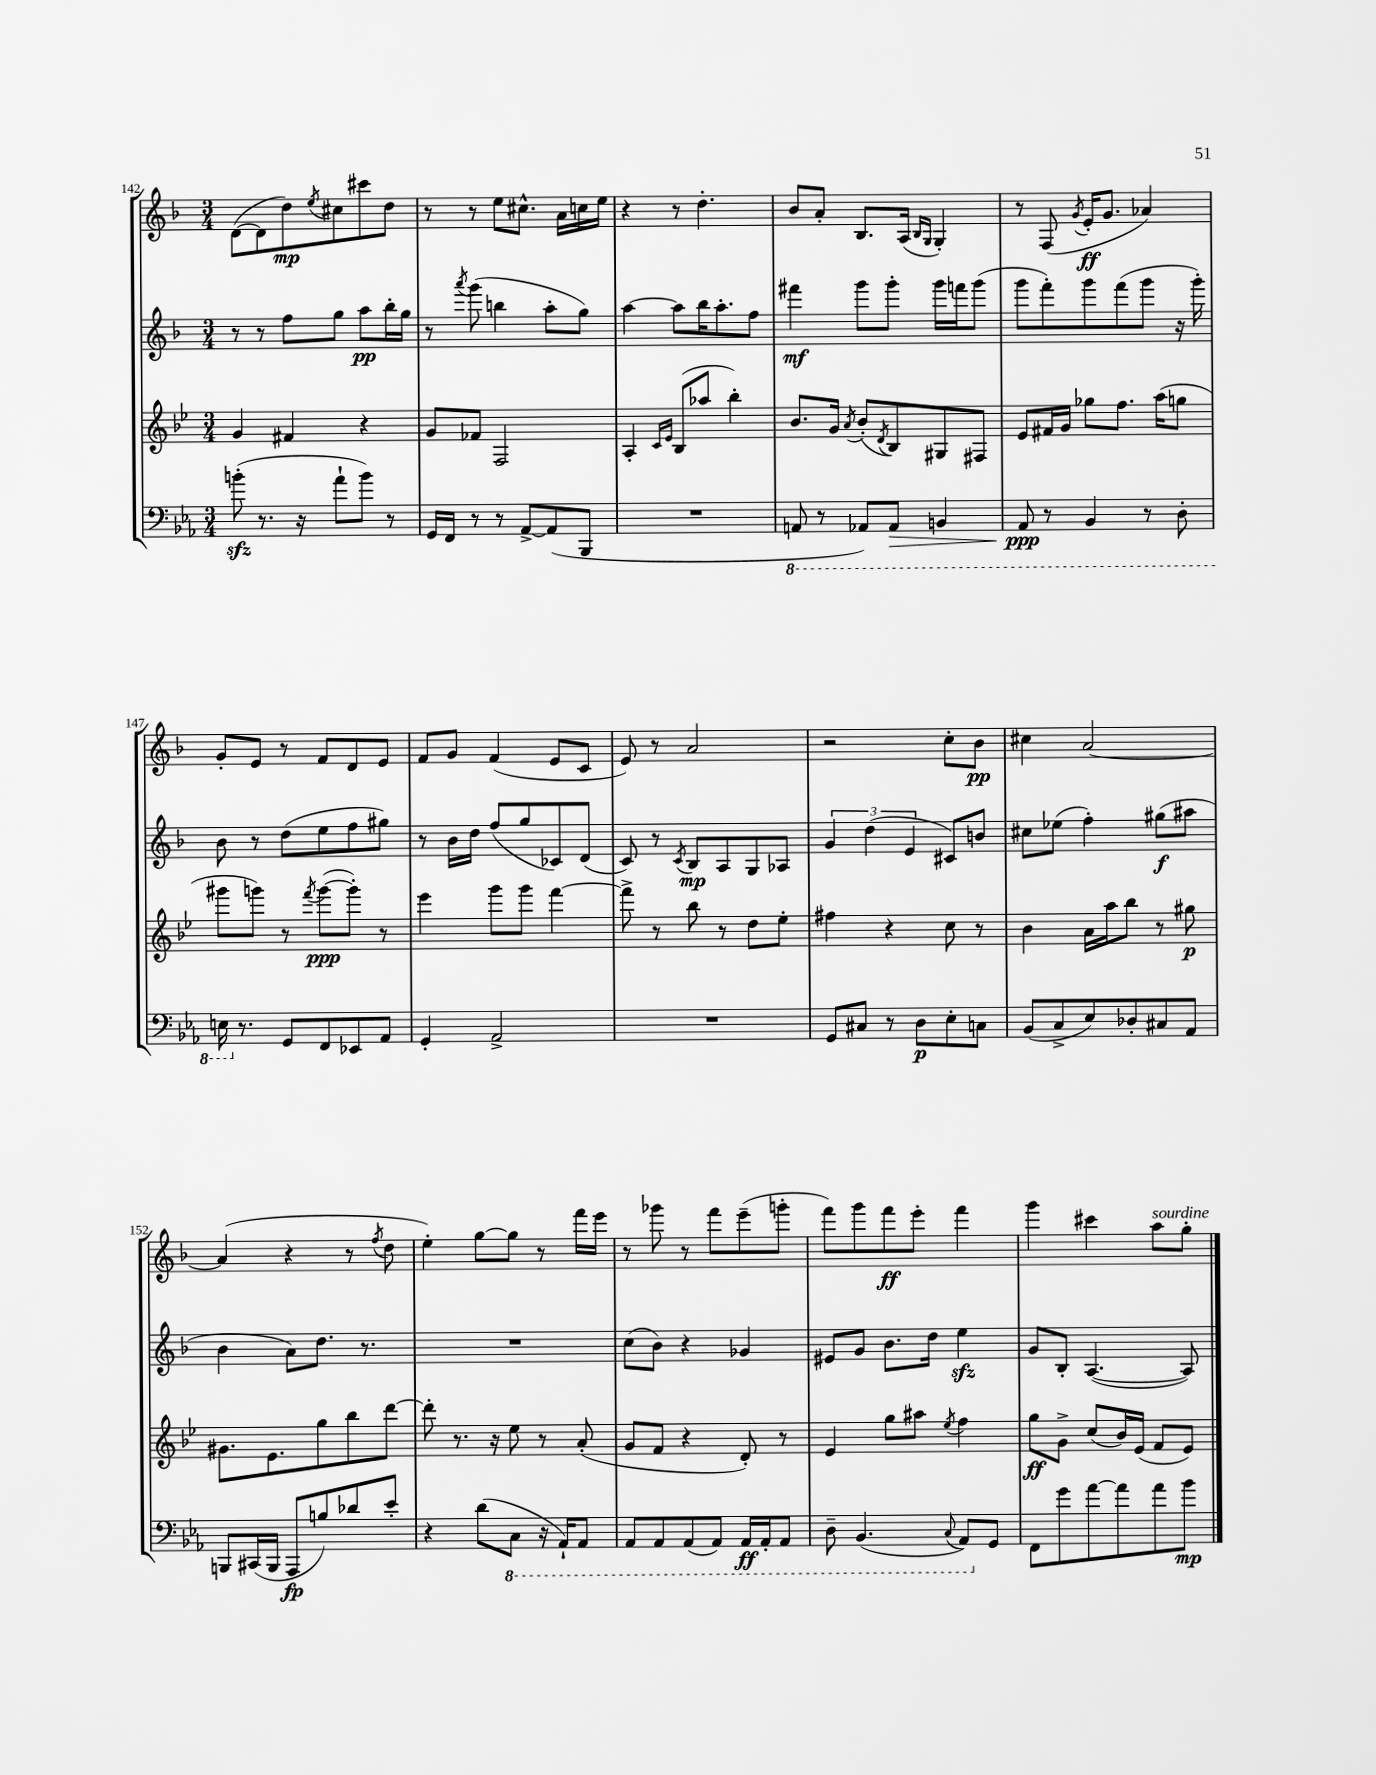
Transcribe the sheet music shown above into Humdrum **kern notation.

**kern	**dynam	**kern	**dynam	**kern	**dynam	**kern	**dynam
*part4	*part4	*part3	*part3	*part2	*part2	*part1	*part1
*staff4	*staff4	*staff3	*staff3	*staff2	*staff2	*staff1	*staff1
*clefF4	*	*clefG2	*	*clefG2	*	*clefG2	*
*k[b-e-a-]	*	*k[b-e-]	*	*k[b-]	*	*k[b-]	*
*M3/4	*	*M3/4	*	*M3/4	*	*M3/4	*
=142	=142	=142	=142	=142	=142	=142	=142
(8bnzz'\	.	4g/	.	8r	.	([8d\L	.
8.r	.	.	.	8r	.	8d\]	.
.	.	4f#X/	.	8ff\L	.	8dd\)	mp
16r	.	.	.	.	.	.	.
.	.	.	.	.	.	8qee/	.
8a-`\L	.	.	.	8gg\J	.	8cc#X\	.
8b\J)	.	4r	.	8aa\L	pp	8ccc#X\	.
8r	.	.	.	16bb-'\L	.	8dd\J	.
.	.	.	.	16gg\JJ	.	.	.
=143	=143	=143	=143	=143	=143	=143	=143
16GG/LL	.	8g/L	.	8r	.	8r	.
16FF/JJ	.	.	.	.	.	.	.
.	.	.	.	8qaaa/	.	.	.
8r	.	8f-X/J	.	(8ggg\	.	8r	.
8r	.	2F/	.	4bbn\	.	8ee\L	.
[8AA-^/L	.	.	.	.	.	8.cc#X^^\J	.
(8AA-/]	.	.	.	8aa'\L	.	.	.
.	.	.	.	.	.	16a\LL	.
8BBB-/J	.	.	.	8gg\J)	.	16ccn\	.
.	.	.	.	.	.	16ee\JJ	.
=144	=144	=144	=144	=144	=144	=144	=144
2.r	.	4A'/	.	[4aa\	.	4r	.
.	.	16qqc/LL	.	.	.	.	.
.	.	16qqe-/JJ	.	.	.	.	.
.	.	(8B-/L	.	8aa\L]	.	8r	.
.	.	8aa-X/J	.	16bb-\K	.	4.dd'\	.
.	.	.	.	8.aa'\	.	.	.
.	.	4bb-'\)	.	.	.	.	.
.	.	.	.	8ff\J	.	.	.
=145	=145	=145	=145	=145	=145	=145	=145
*8ba	*	*	*	*	*	*	*
8AAAn/	.	8.b-/L	.	4fff#X\	mf	8b-/L	.
8r	.	.	.	.	.	8a'/J	.
.	.	16g/Jk	.	.	.	.	.
.	.	8qa/	.	.	.	.	.
8AAA-X/L)	.	(8b-'/L	.	8ggg\L	.	8.B-/L	.
.	.	8qd/	.	.	.	.	.
!	!LO:HP:b	!	!	!	!	!	!
8AAA-/J	>	8B-/)	.	8ggg'\J	.	.	.
.	.	.	.	.	.	(16A/Jk	.
.	.	.	.	.	.	16qqB-/LL	.
.	.	.	.	.	.	16qqG/JJ	.
4BBBn/	.	8G#X/	.	16ggg\LL	.	4G'/)	.
.	.	.	.	16fffn\J	.	.	.
.	.	8F#X/J	.	(8ggg\J	.	.	.
=146	=146	=146	=146	=146	=146	=146	=146
8AAA-/	ppp	8e-/L	.	8ggg\L	.	8r	.
8r	]	16f#X/L	.	8fff'\)	.	(8F/	.
.	.	16g/JJ	.	.	.	.	.
.	.	.	.	.	.	8qg/	.
4BBB-/	.	8gg-X\L	.	8ggg\	.	16e'/KL	ff
.	.	.	.	.	.	8.g/J	.
.	.	8.ff\J	.	(8fff\	.	.	.
8r	.	.	.	8ggg\J	.	4a-X/)	.
.	.	(16aa\KL	.	.	.	.	.
8DD'\	.	8ggn\J	.	16r	.	.	.
.	.	.	.	16ggg'\)	.	.	.
!!LO:LB:g=z
=147	=147	=147	=147	=147	=147	=147	=147
16EEn\	.	8ggg#X\L	.	8b-\	.	8g'/L	.
*X8ba	*	*	*	*	*	*	*
8.r	.	.	.	.	.	.	.
.	.	8gggn\J)	.	8r	.	8e/J	.
8GG/L	.	8r	.	(8dd\L	.	8r	.
.	.	8qfff/	.	.	.	.	.
8FF/	.	([8ggg\L	ppp	8ee\	.	8f/L	.
8EE-X/	.	8ggg'\J])	.	8ff\	.	8d/	.
8AA-/J	.	8r	.	8gg#X\J)	.	8e/J	.
=148	=148	=148	=148	=148	=148	=148	=148
4GG'/	.	4eee-\	.	8r	.	8f/L	.
.	.	.	.	16b-\LL	.	8g/J	.
.	.	.	.	16dd\JJ	.	.	.
2AA-^/	.	8ggg\L	.	(8ff/L	.	(4f/	.
.	.	8ggg\J	.	8gg/	.	.	.
.	.	[4fff\	.	8c-X/)	.	8e/L	.
.	.	.	.	(8d/J	.	8c/J	.
=149	=149	=149	=149	=149	=149	=149	=149
2.r	.	8fff^\]	.	8c/)	.	8e/)	.
.	.	8r	.	8r	.	8r	.
.	.	.	.	8qc/	.	.	.
.	.	8bb-\	.	8B-/L	mp	2a/	.
.	.	8r	.	8A/	.	.	.
.	.	8dd\L	.	8G/	.	.	.
.	.	8ee-'\J	.	8A-X/J	.	.	.
=150	=150	=150	=150	=150	=150	=150	=150
8GG/L	.	4ff#X\	.	6g/	.	2r	.
8C#X/J	.	.	.	.	.	.	.
.	.	.	.	(6dd\	.	.	.
8r	.	4r	.	.	.	.	.
.	.	.	.	6e/	.	.	.
8D\L	p	.	.	.	.	.	.
8E-'\	.	8cc\	.	8c#X/L)	.	8cc'\L	.
8Cn\J	.	8r	.	8bn/J	.	8b-\J	pp
=151	=151	=151	=151	=151	=151	=151	=151
(8BB-/L	.	4b-\	.	8cc#X\L	.	4cc#X\	.
8C^/	.	.	.	(8ee-X\J	.	.	.
8E-/)	.	16a\LL	.	4ff'\)	.	[2a/	.
.	.	16aa\J	.	.	.	.	.
8D-X'/	.	8bb-\J	.	.	.	.	.
8C#X/	.	8r	.	(8gg#X\L	f	.	.
8AA-/J	.	8gg#X\	p	8aa#X\J	.	.	.
!!LO:LB:g=z
=152	=152	=152	=152	=152	=152	=152	=152
8BBBn/L	.	8.g#X\L	.	4b-\	.	(4a/]	.
(16CC#X/L	.	.	.	.	.	.	.
16BBB/JJ	.	8.e-\	.	.	.	.	.
8AAA-/L	fp	.	.	8a\L)	.	4r	.
8Bn/)	.	8gg\	.	8.dd\J	.	.	.
8d-X/	.	8bb-\	.	.	.	8r	.
.	.	.	.	8.r	.	.	.
.	.	.	.	.	.	8qff/	.
8e-'/J	.	[8ddd\J	.	.	.	8dd\	.
=153	=153	=153	=153	=153	=153	=153	=153
4r	.	8ddd'\]	.	2.r	.	4ee'\)	.
.	.	8.r	.	.	.	.	.
(8d\L	.	.	.	.	.	[8gg\L	.
.	.	16r	.	.	.	.	.
*8ba	*	*	*	*	*	*	*
8CC\J	.	8ee-\	.	.	.	8gg\J]	.
16r	.	8r	.	.	.	8r	.
16AAA-`/KL)	.	.	.	.	.	.	.
8AAA-/J	.	(8a'/	.	.	.	16fff\LL	.
.	.	.	.	.	.	16eee\JJ	.
=154	=154	=154	=154	=154	=154	=154	=154
8AAA-/L	.	8g/L	.	(8cc\L	.	8r	.
8AAA-/	.	8f/J	.	8b-\J)	.	8ggg-X\	.
(8AAA-/	.	4r	.	4r	.	8r	.
8AAA-/J)	.	.	.	.	.	8fff\L	.
16AAA-/LL	ff	8d'/)	.	4g-X/	.	(8eee~\	.
16AAA-'/J	.	.	.	.	.	.	.
8AAA-/J	.	8r	.	.	.	8gggn'\J	.
=155	=155	=155	=155	=155	=155	=155	=155
8DD~\	.	4e-/	.	8e#X/L	.	8fff\L)	.
(4.BBB-/	.	.	.	8g/J	.	8ggg\	.
.	.	8gg\L	.	8.b-\L	.	8fff\	ff
.	.	8aa#X\J	.	.	.	8eee'\J	.
.	.	.	.	16dd\Jk	.	.	.
8qqCC/	.	8qee-/	.	.	.	.	.
8AAA-/L)	.	4ff\	.	4eezz\	.	4fff\	.
*X8ba	*	*	*	*	*	*	*
8GG/J	.	.	.	.	.	.	.
=156	=156	=156	=156	=156	=156	=156	=156
8FF\L	.	8gg\L	ff	8g/L	.	4ggg\	.
8g\	.	8g^\J	.	8B-'/J	.	.	.
[8a-\	.	(8cc/L	.	([4.A/	.	4ccc#X\	.
8a-\]	.	16b-/L)	.	.	.	.	.
.	.	(16e-/JJ	.	.	.	.	.
!	!	!	!	!	!	!LO:TX:a:i:t=sourdine	!
8a-\	.	8f/L	.	.	.	8aa\L	.
8b-\J	mp	8e-/J)	.	8A/])	.	8gg'\J	.
==	==	==	==	==	==	==	==
*-	*-	*-	*-	*-	*-	*-	*-
